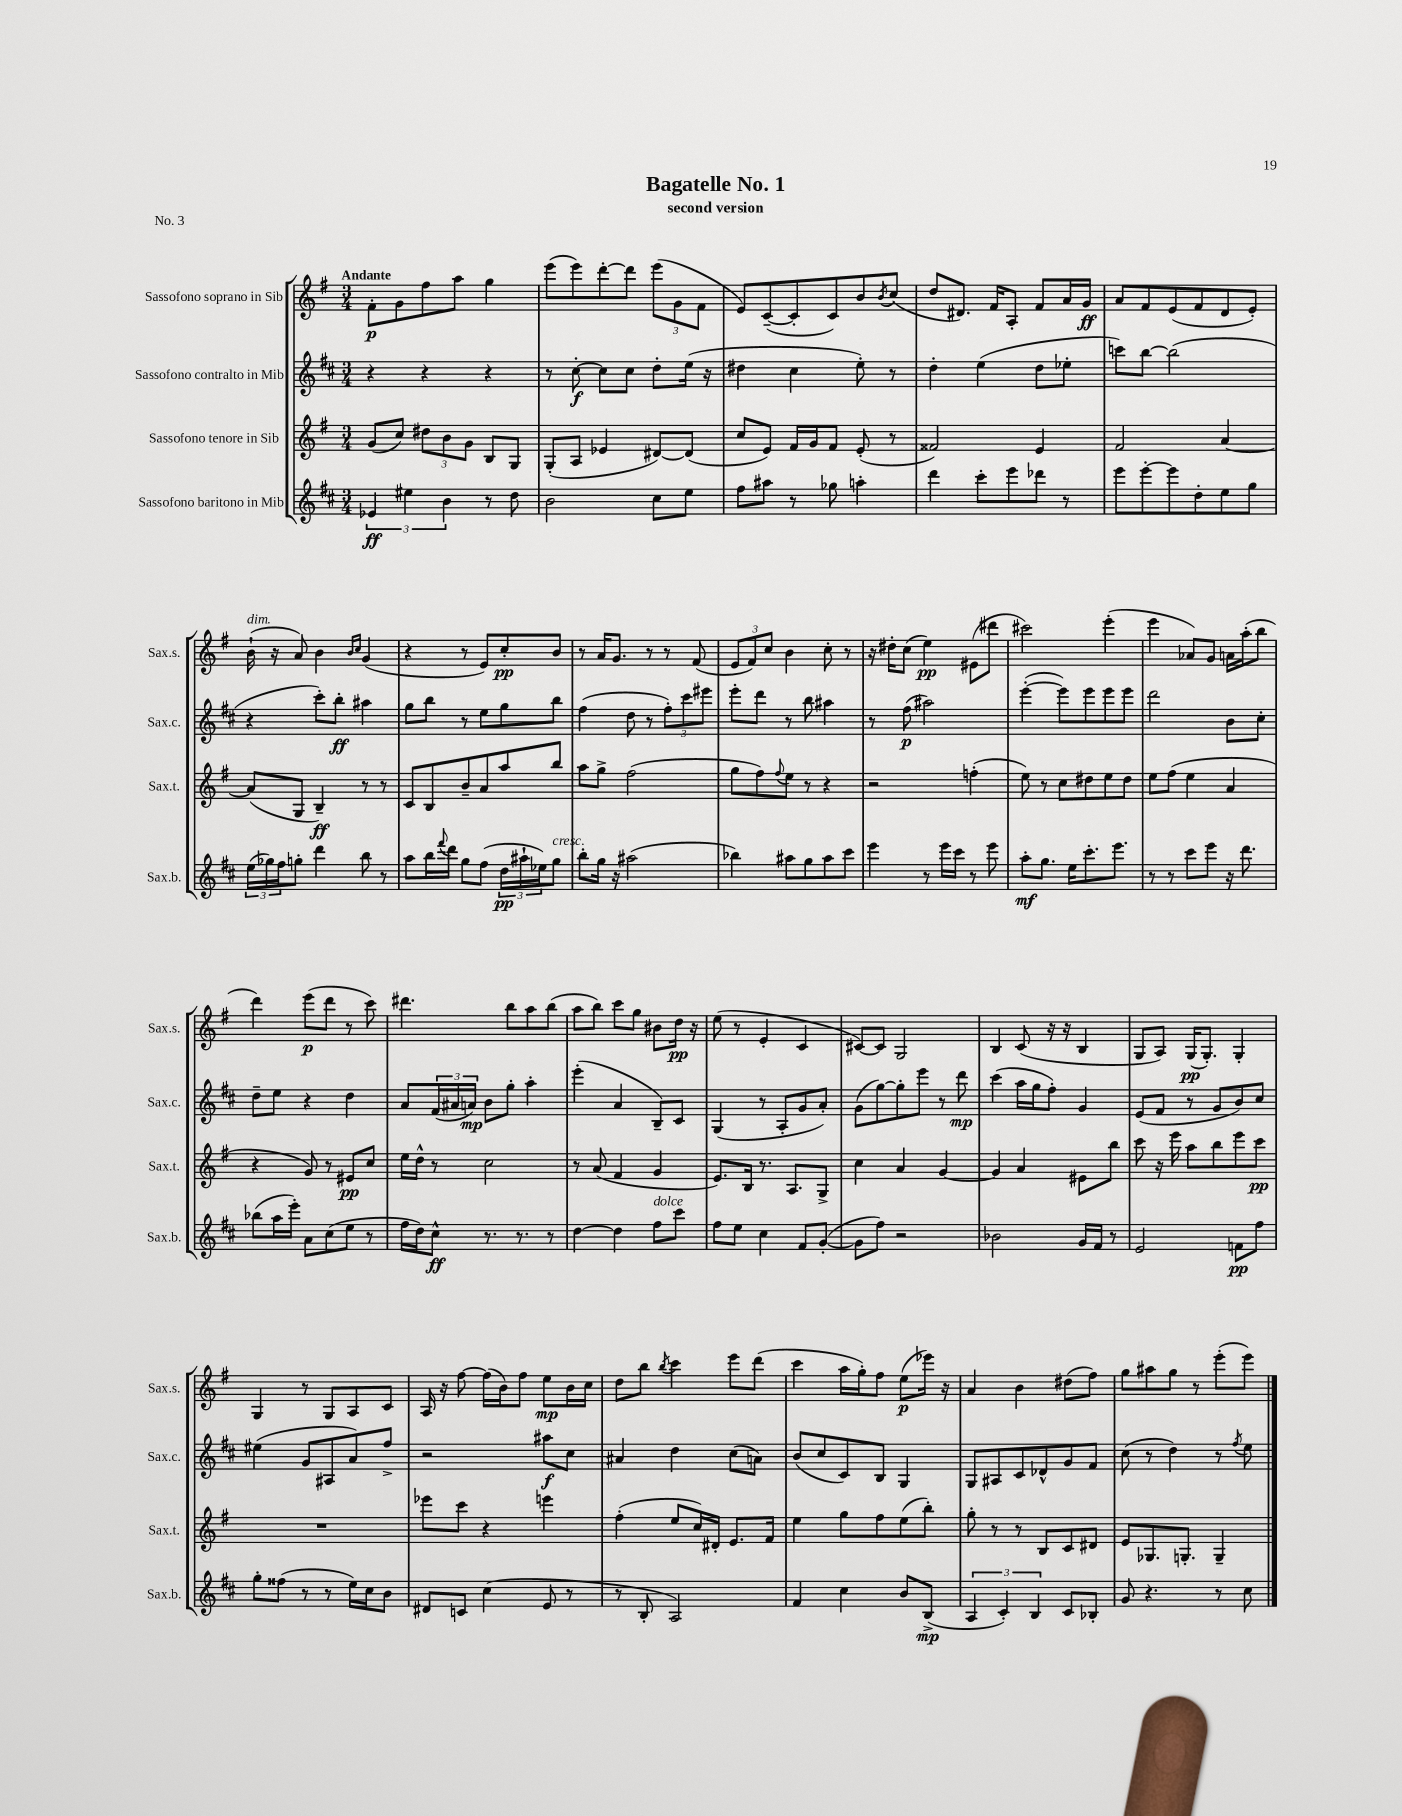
\header { title = "Bagatelle No. 1" subtitle = "second version" piece = "No. 3" }
<<
\new StaffGroup <<
\new Staff = "s0" \with { instrumentName = "Sassofono soprano in Sib" shortInstrumentName = "Sax.s." } {
    \clef treble \key g \major \numericTimeSignature \time 3/4 \tempo "Andante"
    fis'8-.\p g'8 fis''8 a''8 g''4 |
    e'''8( e'''8) d'''8~-. d'''8 \tuplet 3/2 { e'''8( g'8 fis'8 } |
    e'8) c'8~--( c'8-. c'8) b'8 \acciaccatura { b'8 } c''8( |
    d''8 dis'8.) fis'16 a8-. fis'8 a'16 g'16\ff |
    a'8 fis'8 e'8( fis'8 d'8 e'8-.) |
    b'16-!^\markup { \italic "dim." }( r16 a'8) b'4 \grace { b'16 c''16 } g'4( |
    r4 r8 e'8) c''8-.\pp b'8 |
    r8 a'16 g'8. r8 r8 fis'8( |
    \tuplet 3/2 { e'8 fis'8) c''8 } b'4 c''8-. r8 |
    r16 dis''16-. c''8( e''4\pp) eis'8( dis'''8 |
    cis'''2) e'''4-.( |
    e'''4 aes'8) g'8 a'16 a''16-.( b''8 |
    d'''4) e'''8\p( d'''8 r8 c'''8) |
    dis'''4. b''8 a''8 b''8( |
    a''8 b''8) c'''8 g''8 bis'8 d''16\pp r16 |
    e''8( r8 e'4-. c'4 |
    cis'8~) cis'8 g2 |
    b4 c'8( r16 r16 b4 |
    g8 a8) g16\pp( g8.-.) g4-. |
    g4 r8 g8 a8 c'8 |
    a16 r16 fis''8~ fis''16( b'16) fis''8 e''8\mp b'16 c''16 |
    d''8 b''8 \acciaccatura { b''8 } c'''4 e'''8 d'''8( |
    c'''4 a''16 g''16-.) fis''8 e''8\p( ees'''16) r16 |
    a'4 b'4 dis''8( fis''8) |
    g''8 ais''8 g''8 r8 e'''8-.( e'''8) \bar "|." |
}
\new Staff = "s1" \with { instrumentName = "Sassofono contralto in Mib" shortInstrumentName = "Sax.c." } {
    \clef treble \key d \major \numericTimeSignature \time 3/4
    r4 r4 r4 |
    r8 cis''8~-.\f cis''8 cis''8 d''8-. e''16( r16 |
    dis''4 cis''4 e''8-.) r8 |
    d''4-. e''4( d''8 ees''8-. |
    c'''8) b''8~ b''2( |
    r4 cis'''8-.) b''8-.\ff ais''4 |
    g''8 b''8 r8 e''8 g''8 b''8 |
    fis''4( d''8 r8 \tuplet 3/2 { fis''8-.) cis'''8 eis'''8 } |
    e'''8-. d'''8 r8 b''8 ais''4 |
    r8 fis''8\p( ais''2) |
    e'''4~-.( e'''8) e'''8 e'''8 e'''8 |
    d'''2 b'8 cis''8-. |
    d''8-- e''8 r4 d''4 |
    a'8 \tuplet 3/2 { fis'16( ais'16 a'16\mp) } b'8 g''8-. a''4-. |
    e'''4-.( a'4 b8--) cis'8 |
    g4( r8 a8-. g'8 a'8-.) |
    g'8( g''8~) g''8-. e'''8 r8 d'''8\mp |
    cis'''4( a''16 g''16 fis''8-.) g'4 |
    e'8( fis'8 r8 g'8 b'8) cis''8 |
    eis''4( g'8 ais8 a'8) fis''8-> |
    r2 ais''8\f cis''8 |
    ais'4 d''4 cis''8( a'8) |
    b'8( cis''8 cis'8) b8 g4 |
    g8 ais8 cis'8 des'8-^ g'8 fis'8 |
    cis''8( r8 d''4) r8 \acciaccatura { fis''8 } e''8 \bar "|." |
}
\new Staff = "s2" \with { instrumentName = "Sassofono tenore in Sib" shortInstrumentName = "Sax.t." } {
    \clef treble \key g \major \numericTimeSignature \time 3/4
    g'8( c''8) \tuplet 3/2 { dis''8 b'8 g'8 } b8 g8 |
    g8-.( a8 ees'4 dis'8~) dis'8( |
    c''8 e'8) fis'16 g'16 fis'8 e'8-.( r8 |
    fisis'2) e'4 |
    fis'2 a'4~ |
    a'8( g8 b4--\ff) r8 r8 |
    c'8 b8 b'8-- a'8 a''8 b''8 |
    a''8 g''8-> fis''2( |
    g''8 fis''8) \appoggiatura { fis''8 } e''8 r8 r4 |
    r2 f''4-.( |
    e''8) r8 c''8 dis''8 e''8 dis''8 |
    e''8 fis''8( e''4 a'4 |
    r4 g'8) r8 eis'8\pp c''8 |
    e''16 d''16-^ r8 c''2 |
    r8 a'8( fis'4 g'4 |
    e'8.) b16 r8. a8. g8-> |
    c''4 a'4 g'4~ |
    g'4 a'4 eis'8 b''8 |
    c'''8 r16 e'''16 a''8 b''8 e'''8 c'''8\pp |
    R2. |
    ees'''8 c'''8 r4 e'''4 |
    fis''4-.( e''8 c''16) dis'16-. e'8. fis'16 |
    e''4 g''8 fis''8 e''8( b''8-.) |
    g''8-. r8 r8 b8 c'8 dis'8 |
    e'8 ges8. g8.-. g4-- \bar "|." |
}
\new Staff = "s3" \with { instrumentName = "Sassofono baritono in Mib" shortInstrumentName = "Sax.b." } {
    \clef treble \key d \major \numericTimeSignature \time 3/4
    \tuplet 3/2 { ees'4\ff eis''4 b'4 } r8 d''8 |
    b'2 cis''8 e''8 |
    fis''8 ais''8 r8 ges''8 a''4-. |
    d'''4 cis'''8-. e'''8 des'''8 r8 |
    e'''8 e'''8~-. e'''8 d''8-. e''8 g''8 |
    \tuplet 3/2 { e''16( ges''16) fis''16 } g''8-. d'''4 b''8 r8 |
    a''8 b''16 \appoggiatura { fis'''8 } d'''16 g''8 fis''8( \tuplet 3/2 { d''16\pp ais''16-! ees''16) } g''8^\markup { \italic "cresc." } |
    b''8-. g''16 r16 ais''2( |
    bes''4) ais''8 g''8 ais''8 cis'''8 |
    e'''4 r8 e'''16 cis'''16 r8 e'''8 |
    a''8-.\mf g''8. e''16 cis'''8.-. e'''8. |
    r8 r8 cis'''8 e'''8 r16 d'''8. |
    bes''8( a''16 e'''16-.) a'8 cis''8( e''8 r8 |
    fis''16 d''16) cis''8-^\ff r8. r8. r8 |
    d''4~ d''4 fis''8^\markup { \italic "dolce" } cis'''8 |
    fis''8 e''8 cis''4 fis'8 g'8~-.( |
    g'8 fis''8) r2 |
    bes'2 g'16 fis'16 r8 |
    e'2 f'8\pp fis''8 |
    g''8-. fisis''8( r8 r8 e''16) cis''16 b'8 |
    dis'8 c'8 cis''4( e'8 r8 |
    r8 b8-. a2) |
    fis'4 cis''4 b'8 b8->\mp( |
    \tuplet 3/2 { a4 cis'4-.) b4 } cis'8 bes8-. |
    g'8 r4. r8 cis''8 \bar "|." |
}
>>
>>
\layout { \context { \Score \remove "Bar_number_engraver" } }
